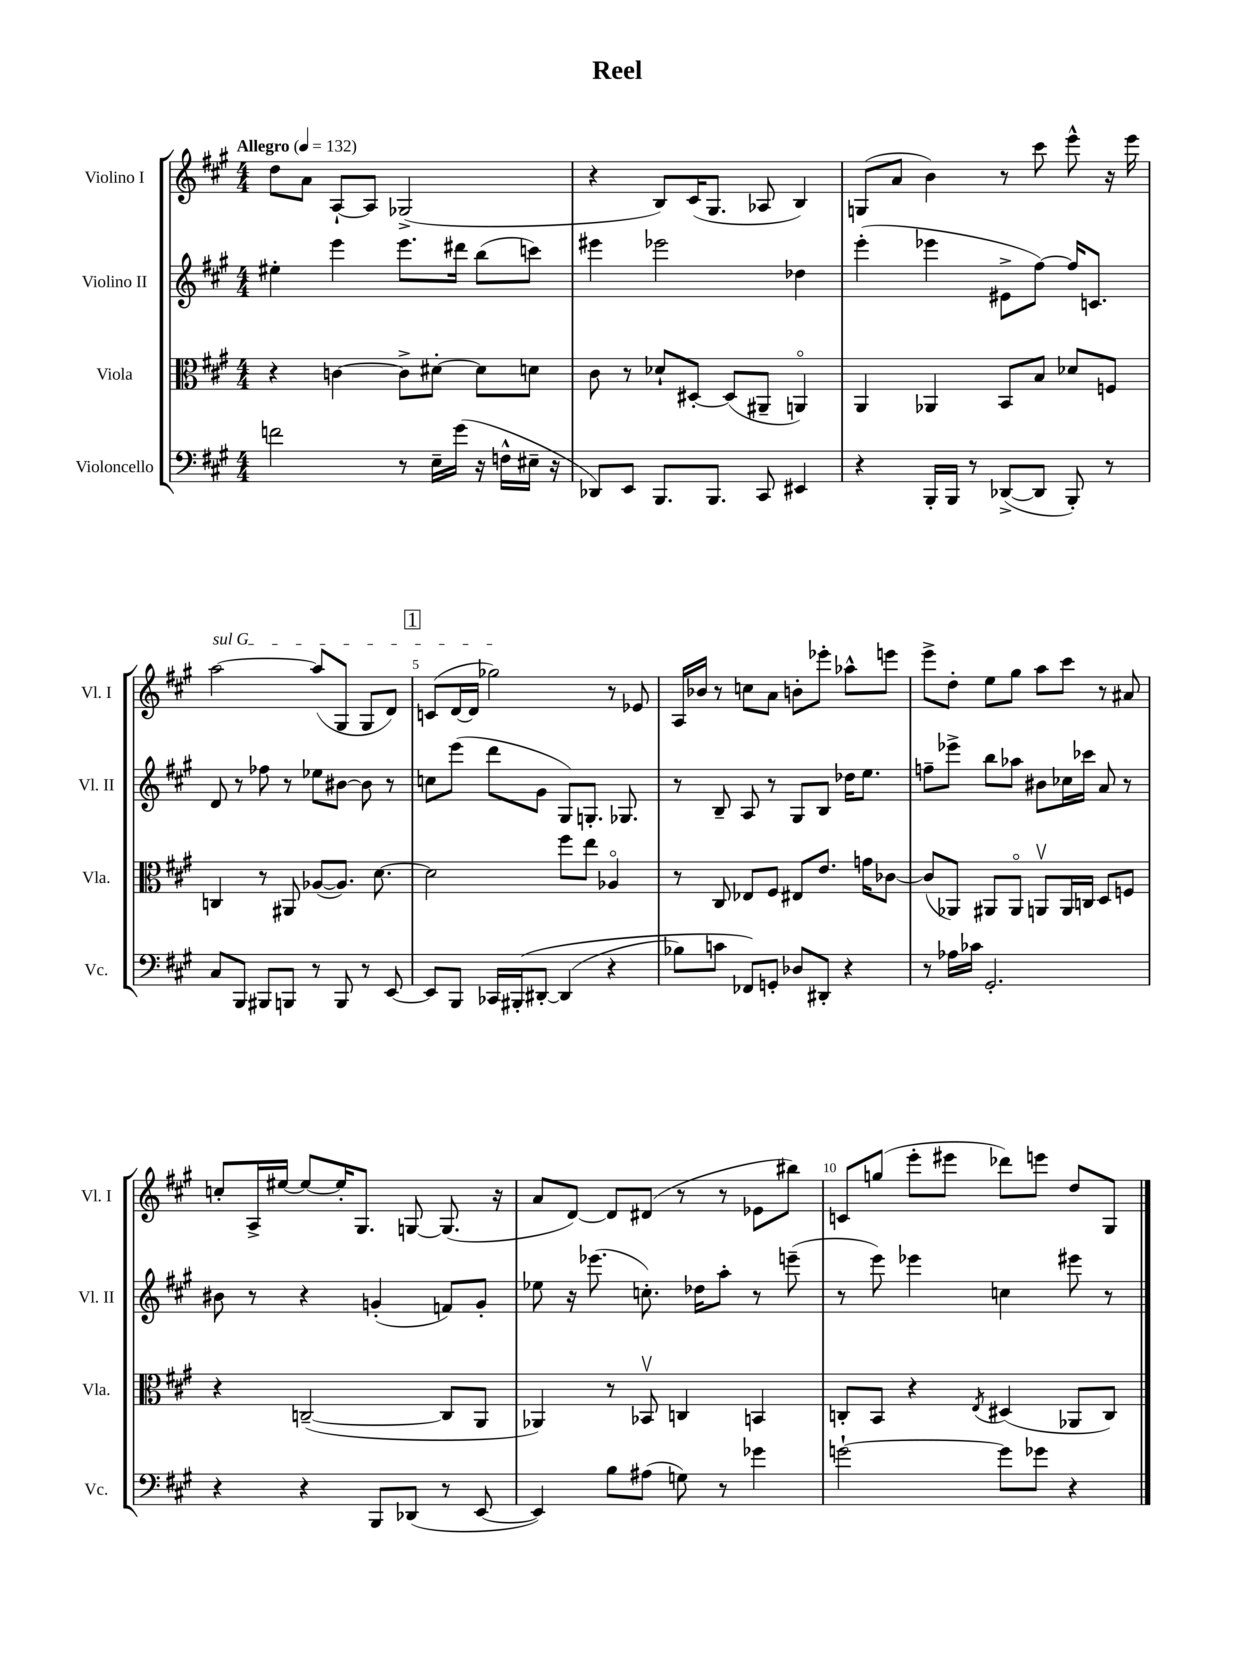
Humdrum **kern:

**kern	**kern	**kern	**kern
*staff4	*staff3	*staff2	*staff1
*clefF4	*clefC3	*clefG2	*clefG2
*k[f#c#g#]	*k[f#c#g#]	*k[f#c#g#]	*k[f#c#g#]
*M4/4	*M4/4	*M4/4	*M4/4
*MM132	*MM132	*MM132	*MM132
2f	4r	4ee#'	8dd
.	.	.	8a
.	[4c	4eee	[8A`
.	.	.	8A]
8r	8c^]	8.eee	(2G-^
16E~	[8d#'	.	.
(16g#	.	16ddd#	.
16r	8d#]	(8bb	.
16F^^	.	.	.
16E#~	8d	8ccc)	.
16r	.	.	.
=	=	=	=
8DD-)	8c#	4eee#	4r
8EE	8r	.	.
8.BBB	8d-`	2eee-	8B)
.	[8D#'	.	(16c#
8.BBB	.	.	8.G#
.	(8D#]	.	.
8CC#	8AA#~	.	8A-
4EE#	4AAo)	4dd-	4B)
=	=	=	=
4r	4AA	(4eee'	(8G
.	.	.	8a
16BBB'	4AA-	4eee-	4b)
16BBB	.	.	.
8r	.	.	.
([8DD-^	8BB	8e#^	8r
8DD-]	8B	[8ff#)	8ccc#
8BBB')	8d-	16ff#]	8eee^^
.	.	8.c	.
8r	8F	.	16r
.	.	.	16eee
=	=	=	=
8C#	4C	8d	[2aa
8BBB	.	8r	.
8BBB#	8r	8ff-	.
8BBB	8AA#	8r	.
8r	([8A-	8ee-	(8aa]
8BBB	8.A-])	[8b#	8G#
8r	.	8b#]	8G#
.	[8.d	.	.
[8EE	.	8r	8d)
=	=	=	=
8EE]	2d]	8cc	(8c
8BBB	.	(8eee	[16d
.	.	.	16d]
16CC-	.	8ddd	2gg-)
&(16BBB#'	.	.	.
[8DD#'	.	8g#	.
(4DD#]	8ff#	8G#)	.
.	8ee	8.G'	.
4r	4A-o	.	8r
.	.	8.G-	.
.	.	.	8e-
=	=	=	=
8B-)	8r	8r	16A
.	.	.	16b-
8c	8C#	8B~	8r
8FF-&)	8E-	8A	8cc
8GG'	8F#	8r	8a
8D-	8E#	8G#	8b'
8DD#'	8.e	8B	8eee-'
4r	.	16dd-	8aa-^^
.	16g	8.ee	.
.	[8c-	.	8eee
=	=	=	=
8r	(8c-]	8ff~	8eee^
16A-	8AA-)	8eee-^	8dd'
16c-	.	.	.
2.GG#'	8AA#	8bb	8ee
.	8AA#o	8aa-	8gg#
.	8AAv	8b#	8aa
.	16AA	16cc-	8ccc#
.	16C	16ccc-	.
.	8D	8a	8r
.	8F	8r	8a#
=	=	=	=
4r	4r	8b#	8cc'
.	.	8r	16A^
.	.	.	[16ee#
4r	([2C~	4r	8ee#_
.	.	.	16ee#']
.	.	.	8.G#
8BBB	.	(4g'	.
(8DD-	.	.	[8G
8r	8C]	8f)	(8.G]
[8EE	8AA	8g'	.
.	.	.	16r
=	=	=	=
4EE])	4AA-)	8ee-	8a
.	.	16r	[8d)
.	.	(8.eee-	.
8B	8r	.	8d]
(8A#	8BB-v	8.cc')	(8d#
8G)	4C	.	8r
.	.	16dd-	.
8r	.	8aa'	8r
4g-	4BB	8r	8e-
.	.	(8eee~	8bb#)
=	=	=	=
[2g`	8C'	8r	8c
.	8BB	8eee)	(8gg
.	4r	4eee-	8eee'
.	.	.	8eee#
.	8qE	.	.
8g]	(4D#	4cc	8ddd-)
8g-	.	.	8eee
4r	8AA-	8eee#	8dd
.	8C)	8r	8G#
==	==	==	==
*-	*-	*-	*-
